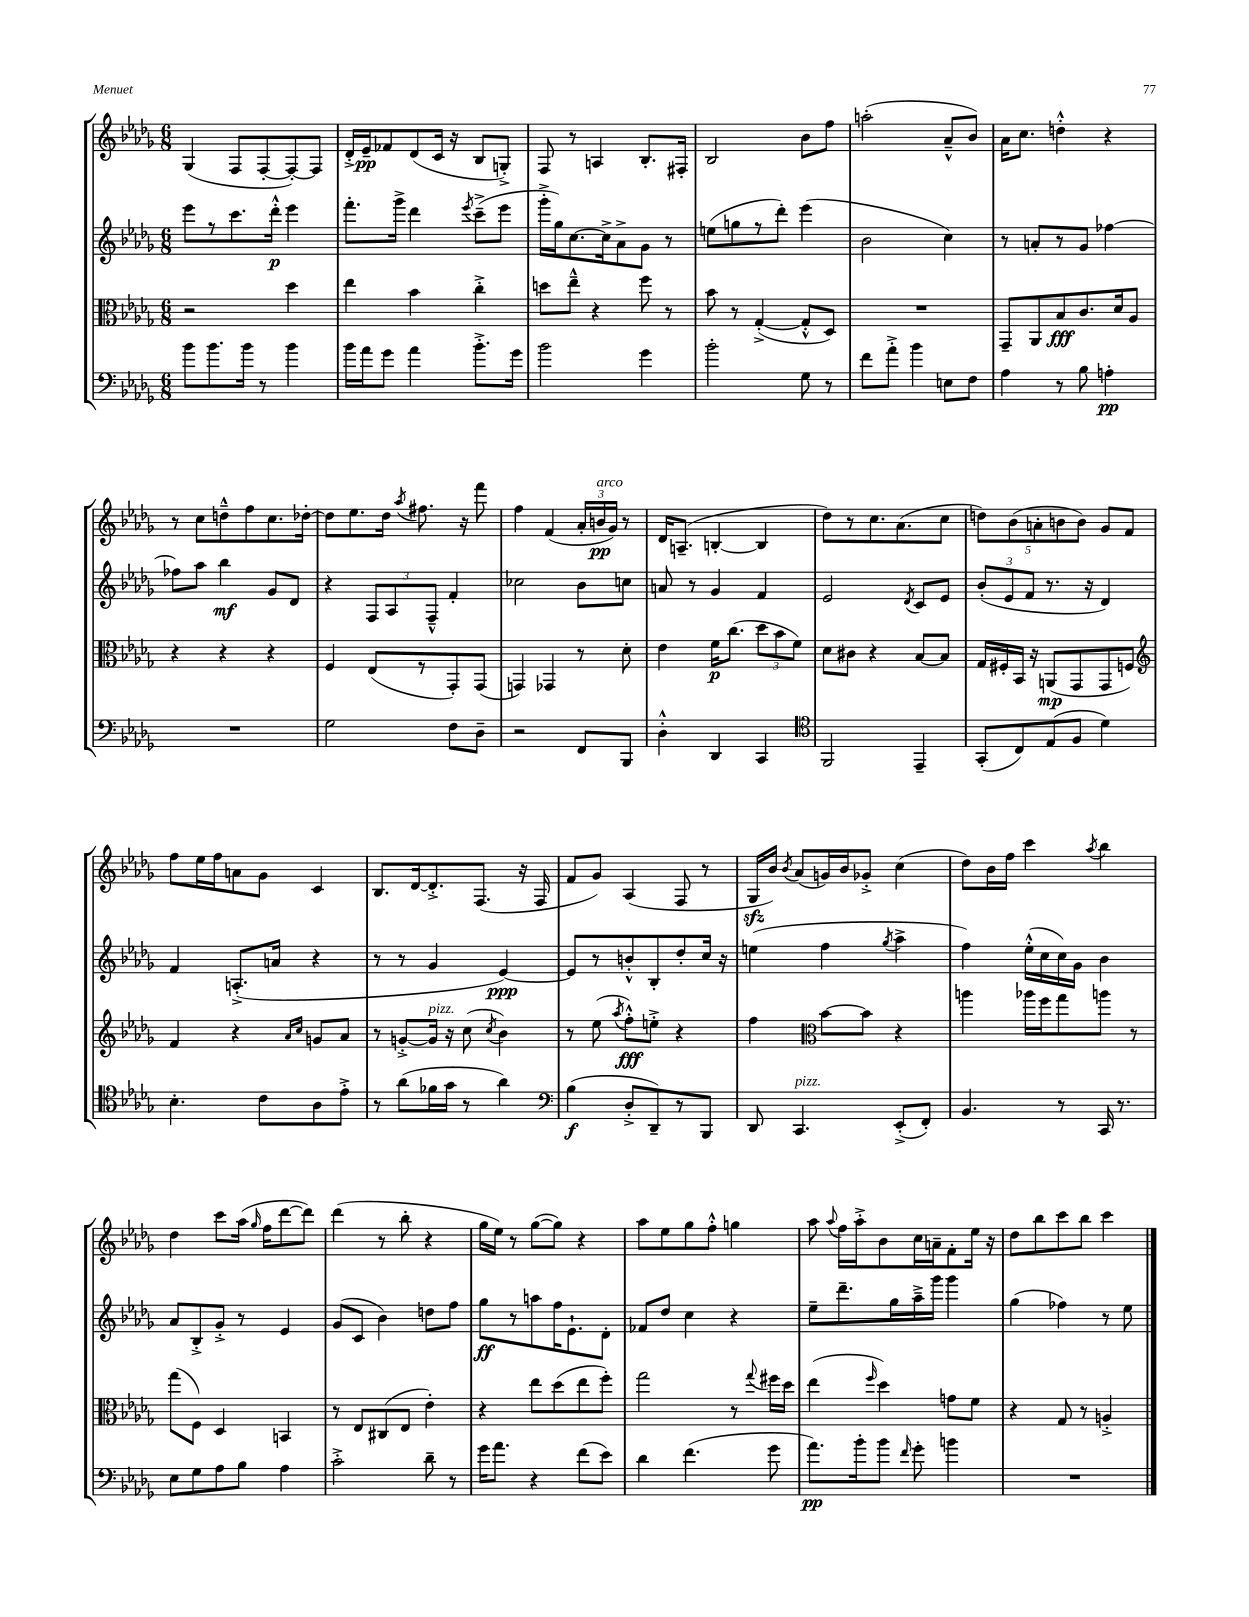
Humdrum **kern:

**kern	**kern	**kern	**kern
*staff4	*staff3	*staff2	*staff1
*clefF4	*clefC3	*clefG2	*clefG2
*k[b-e-a-d-g-]	*k[b-e-a-d-g-]	*k[b-e-a-d-g-]	*k[b-e-a-d-g-]
*M6/8	*M6/8	*M6/8	*M6/8
8b-	2r	8eee-	(4G-
8.b-	.	8r	.
.	.	8.ccc	8F
16b-	.	.	.
8r	.	.	[8F'
.	.	16ddd-'^^	.
4b-	4dd-	4eee-	8F'_)
.	.	.	8F]
=	=	=	=
16b-	4ee-	8.fff'	16d-'^
16a-	.	.	16e-~
8g-	.	.	8f-
.	.	16ggg-^	.
4a-	4b-	4ddd-	(8d-
.	.	.	16c
.	.	.	16r
.	.	8qeee-	.
8.b-'^	4cc'^	(8ccc~^	8B-
.	.	8eee-	8G'^)
16g-	.	.	.
=	=	=	=
2b-	8dd	16ggg-'^	8F
.	.	16gg-)	.
.	8ee-~^^	[8.cc	8r
.	4r	.	4A
.	.	16cc^]	.
.	.	8a-^	.
4g-	8ff	8g-	8.B-'
.	8r	8r	.
.	.	.	16F#'
=	=	=	=
2b-'	8b-	(8ee	2B-
.	8r	8gg	.
.	([4G-'^	8r	.
.	.	8ddd-')	.
8G-	8G-'^^]	(4eee-	8b-
8r	8D-)	.	8ff
=	=	=	=
8f	2.r	2b-	(2aa'
8a-'^	.	.	.
4b-	.	.	.
8E	.	4cc)	8a-~^^
8F	.	.	8b-)
=	=	=	=
4A-	8GG-~	8r	16a-
.	.	.	8.cc
.	8AA-	8a'	.
8r	8B-	8r	4dd'^^
8B-	8.c	8g-	.
4A'	.	[4ff-	4r
.	16d-	.	.
.	8A-	.	.
=	=	=	=
2.r	4r	8ff-]	8r
.	.	8aa-	8cc
.	4r	4bb-	8dd~^^
.	.	.	8ff
.	4r	8g-	8.cc
.	.	8d-	.
.	.	.	[16dd-'
=	=	=	=
2G-	4F	4r	8dd-]
.	.	.	8.ee-
.	(8E-	12F	.
.	.	.	16dd-
.	.	12A-	.
.	.	.	8qaa-
.	8r	.	8.ff#
.	.	12F~^^	.
8F	8GG-')	4f'	.
.	.	.	16r
8D-~	(8GG-	.	8fff
=	=	=	=
2r	4GG)	2cc-	4ff
.	4GG-	.	(4f
8FF	8r	8b-	24a-'
.	.	.	24b
.	.	.	24g-)
8BBB-	8d-'	8cc	8r
=	=	=	=
4D-'^^	4e-	8a	16d-
.	.	.	(8.A~
.	.	8r	.
4DD-	16f	4g-	[4B'
.	(8.cc	.	.
4CC	12dd-	4f	4B]
.	12b-	.	.
.	12f)	.	.
=	=	=	=
*clefC4	*	*	*
2FF	8d-	2e-	8dd-)
.	8c#	.	8r
.	4r	.	8.cc
.	.	.	(8.a-
.	.	8qd-	.
4EE-~	[8B-	8c	.
.	8B-]	8e-	8cc
=	=	=	=
(8GG-'	16G-	(12b-'	10dd)
.	16F#'	.	.
.	.	12e-	.
.	.	.	(10b-
8C)	16BB-	.	.
.	.	12f	.
.	16r	.	.
.	.	.	10a'
(8E-	(8AA	8.r	.
.	.	.	10b
8F	8GG-	.	.
.	.	.	10b)
.	.	16r	.
4d-)	8GG-	4d-)	8g-
.	8F)	.	8f
=	=	=	=
*	*clefG2	*	*
4.B-'	4f	4f	8ff
.	.	.	16ee-
.	.	.	16ff
.	4r	(8.A'^	8a
8c	.	.	8g-
.	.	16a	.
.	16qqa-	.	.
.	16qqcc	.	.
8A-	8g	4r	4c
8e-'^	8a-	.	.
=	=	=	=
8r	8r	8r	8.B-
(8a-	[8g'^	8r	.
.	.	.	[16d-
16f-	16g]	4g-	8.d-'^]
16g-	16r	.	.
8r	(8cc	.	.
.	.	.	(8.F
.	8qcc	.	.
4a-)	4b-)	[4e-)	.
.	.	.	16r
.	.	.	16F
=	=	=	=
*clefF4	*	*	*
(4B-	8r	8e-]	8f
.	(8ee-	8r	8g-)
.	8qaa-	.	.
8D-'^	8ff'^^)	8b'^^	(4A-
8DD-~)	8ee'^	8B-'	.
8r	4r	8dd-'	8F
8BBB-	.	16cc	8r
.	.	16r	.
=	=	=	=
8DD-	4ff	(4ee	16G-
.	.	.	16b-)
.	.	.	8qb-
4.CC	.	.	(8a-
*	*clefC3	*	*
.	[8b-	4ff	16g)
.	.	.	16b-
.	8b-]	.	8g-'^
.	.	8qgg-	.
(8EE-'^	4r	4aa-^	(4cc
8FF')	.	.	.
=	=	=	=
4.BB-	4aa	4ff)	8dd-)
.	.	.	16b-
.	.	.	16ff
.	16aa-	(16ee-'^^	4ccc
.	16ff	16cc	.
8r	8gg-	16cc)	.
.	.	16g-	.
.	.	.	8qaa-
16CC	8aa	4b-	4bb-
8.r	.	.	.
.	8r	.	.
=	=	=	=
8E-	(8gg-	8a-	4dd-
8G-	8F)	8B-'^	.
8A-	4D-	8g-'^	8ccc
8B-	.	8r	(16aa-
.	.	.	16qqgg-
.	.	.	16ff
4A-	4BB	4e-	[8ddd-
.	.	.	8ddd-])
=	=	=	=
2c'^	8r	(8g-	(4ddd-
.	8E-	8c	.
.	(8C#	4b-)	8r
.	8E-	.	8bb-'
8d-~	4e-')	8dd	4r
8r	.	8ff	.
=	=	=	=
16g-	4r	8gg-	16gg-
8.a-	.	.	16ee-)
.	.	8r	8r
4r	8ee-	8aa	([8gg-
.	(8dd-	16ff	8gg-])
.	.	8.e-`	.
(8f	8ee-	.	4r
8e-)	8ff')	8d-'	.
=	=	=	=
4d-	2gg-	8f-	8aa-
.	.	8dd-	8ee-
(4.f	.	4cc	8gg-
.	.	.	8ff'^^
.	8r	4r	4gg
.	8qqgg-	.	.
8g-	16ff#	.	.
.	16dd-	.	.
=	=	=	=
8.a-)	(4ee-	8ee-~	8aa-
.	.	.	8qqaa-
.	.	8.ddd-~	16ff
16b-'	.	.	16aa-'^
.	16qqff	.	.
8b-	4dd-)	.	8b-
.	.	16gg-	.
16qqf	.	.	.
8g-'	.	16aa-~^	16cc
.	.	16ggg-	16a~
4b	8g	4ggg-	8f'
.	8f	.	16ee-
.	.	.	16r
=	=	=	=
2.r	4r	(4gg-	8dd-
.	.	.	8bb-
.	8G-	4ff-)	8ccc
.	8r	.	8bb-
.	4A'^	8r	4ccc
.	.	8ee-	.
==	==	==	==
*-	*-	*-	*-
